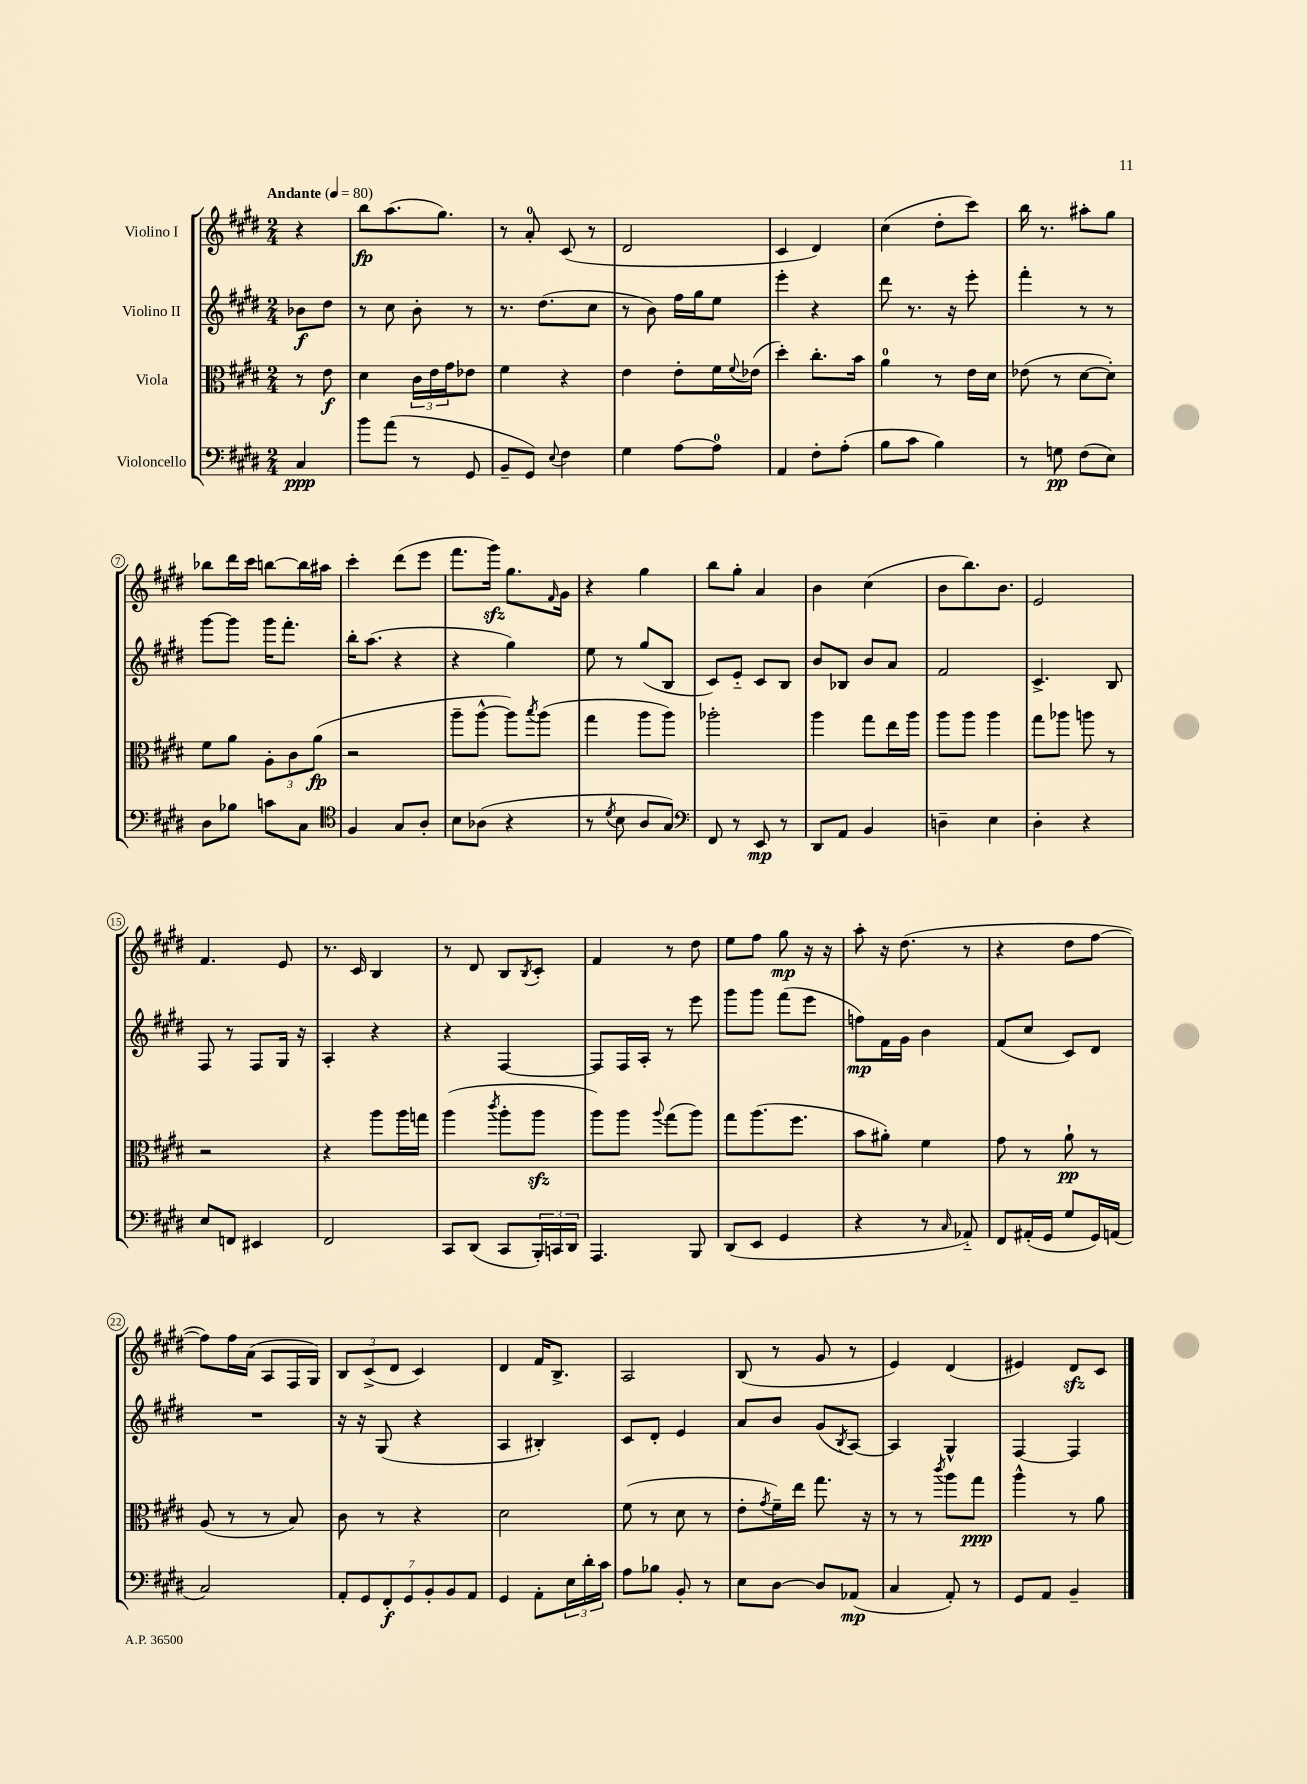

**kern	**dynam	**kern	**dynam	**kern	**dynam	**kern	**dynam
*part4	*part4	*part3	*part3	*part2	*part2	*part1	*part1
*staff4	*staff4	*staff3	*staff3	*staff2	*staff2	*staff1	*staff1
*I"Violoncello	*	*I"Viola	*	*I"Violino II	*	*I"Violino I	*
*clefF4	*	*clefC3	*	*clefG2	*	*clefG2	*
*k[f#c#g#d#]	*	*k[f#c#g#d#]	*	*k[f#c#g#d#]	*	*k[f#c#g#d#]	*
*M2/4	*	*M2/4	*	*M2/4	*	*M2/4	*
*MM80	*	*MM80	*	*MM80	*	*MM80	*
=	=	=	=	=	=	=	=
!	!	!	!	!	!	!LO:TX:a:B:t=Andante	!
4C#/	ppp	8r	.	8b-X\L	f	4r	.
.	.	8e\	f	8dd#\J	.	.	.
=1	=1	=1	=1	=1	=1	=1	=1
8b\L	.	4d#\	.	8r	.	8bb\L	fp
(8a\J	.	.	.	8cc#\	.	(8.aa\	.
8r	.	24c#\LL	.	8b'\	.	.	.
.	.	24e\	.	.	.	.	.
.	.	.	.	.	.	8.gg#\J)	.
.	.	24g#\J	.	.	.	.	.
8GG#/	.	8e-X\J	.	8r	.	.	.
=2	=2	=2	=2	=2	=2	=2	=2
8BB~/L	.	4f#\	.	8.r	.	8r	.
8GG#/J)	.	.	.	.	.	8a'/	.
.	.	.	.	(8.dd#\L	.	.	.
8qqE/	.	.	.	.	.	.	.
4F#\	.	4r	.	.	.	(8c#/	.
.	.	.	.	8cc#\J	.	8r	.
=3	=3	=3	=3	=3	=3	=3	=3
4G#\	.	4e\	.	8r	.	2d#/	.
.	.	.	.	8b\)	.	.	.
[8A\L	.	8e'\L	.	16ff#\LL	.	.	.
.	.	.	.	16gg#\J	.	.	.
8A\J]	.	16f#\L	.	8ee\J	.	.	.
.	.	8qqf#/	.	.	.	.	.
.	.	(16e-X\JJ	.	.	.	.	.
=4	=4	=4	=4	=4	=4	=4	=4
4AA/	.	4dd#'\)	.	4eee'\	.	4c#/	.
8F#'\L	.	8.cc#'\L	.	4r	.	4d#/)	.
(8A'\J	.	.	.	.	.	.	.
.	.	16b\Jk	.	.	.	.	.
=5	=5	=5	=5	=5	=5	=5	=5
8B\L	.	4a\	.	8ddd#\	.	(4cc#\	.
8c#\J	.	.	.	8.r	.	.	.
4B\)	.	8r	.	.	.	8dd#'\L	.
.	.	.	.	16r	.	.	.
.	.	16e\LL	.	8eee'\	.	8ccc#\J)	.
.	.	16d#\JJ	.	.	.	.	.
=6	=6	=6	=6	=6	=6	=6	=6
8r	.	(8e-X\	.	4fff#'\	.	16bb\	.
.	.	.	.	.	.	8.r	.
8Gn\	pp	8r	.	.	.	.	.
(8F#\L	.	[8d#\L	.	8r	.	8aa#X'\L	.
8E\J)	.	8d#'\J])	.	8r	.	8gg#\J	.
!!LO:LB:g=z
=7	=7	=7	=7	=7	=7	=7	=7
8D#\L	.	8f#\L	.	[8ggg#\L	.	8bb-X\L	.
8B-X\J	.	8a\J	.	8ggg#\J]	.	16ddd#\L	.
.	.	.	.	.	.	16ccc#\JJ	.
8cn\L	.	12A'\L	.	16ggg#\KL	.	[8bbn\L	.
.	.	.	.	8.fff#'\J	.	.	.
.	.	12c#\	.	.	.	.	.
8C#\J	.	.	.	.	.	16bb\L]	.
.	.	(12a\J	fp	.	.	.	.
.	.	.	.	.	.	16aa#X\JJ	.
=8	=8	=8	=8	=8	=8	=8	=8
*clefC4	*	*	*	*	*	*	*
4F#/	.	2r	.	16bb'\KL	.	4ccc#'\	.
.	.	.	.	(8.aa\J	.	.	.
8G#/L	.	.	.	4r	.	(8ddd#\L	.
8A'/J	.	.	.	.	.	8eee\J	.
=9	=9	=9	=9	=9	=9	=9	=9
8B\L	.	8aa~\L	.	4r	.	8.fff#\L	.
(8A-X\J	.	[8aa^^\J	.	.	.	.	.
.	.	.	.	.	.	16ggg#zz\Jk)	.
4r	.	8aa\L])	.	4gg#\)	.	8.gg#\L	.
.	.	8qbb/	.	.	.	.	.
.	.	(8aa\J	.	.	.	.	.
.	.	.	.	.	.	16qqf#/	.
.	.	.	.	.	.	16g#\Jk	.
=10	=10	=10	=10	=10	=10	=10	=10
8r	.	4gg#\	.	8ee\	.	4r	.
8qd#/	.	.	.	.	.	.	.
8B\	.	.	.	8r	.	.	.
8A/L	.	8aa\L	.	(8gg#/L	.	4gg#\	.
8G#/J)	.	8aa\J)	.	8B/J	.	.	.
=11	=11	=11	=11	=11	=11	=11	=11
*clefF4	*	*	*	*	*	*	*
8FF#/	.	2aa-X'\	.	8c#/L)	.	8bb\L	.
8r	.	.	.	8e/J	.	8gg#'\J	.
8EE/	mp	.	.	8c#/L	.	4a/	.
8r	.	.	.	8B/J	.	.	.
=12	=12	=12	=12	=12	=12	=12	=12
8DD#/L	.	4aa\	.	8b/L	.	4b\	.
8AA/J	.	.	.	8B-X/J	.	.	.
4BB/	.	8gg#\L	.	8b/L	.	(4cc#\	.
.	.	16ee\L	.	8a/J	.	.	.
.	.	16aa\JJ	.	.	.	.	.
=13	=13	=13	=13	=13	=13	=13	=13
4Dn~\	.	8aa\L	.	2f#/	.	8b\L	.
.	.	8aa\J	.	.	.	8.bb\)	.
4E\	.	4aa\	.	.	.	.	.
.	.	.	.	.	.	8.b\J	.
=14	=14	=14	=14	=14	=14	=14	=14
4D#'\	.	8gg#\L	.	4.c#^/	.	2e/	.
.	.	8aa-X\J	.	.	.	.	.
4r	.	8aan\	.	.	.	.	.
.	.	8r	.	8B/	.	.	.
!!LO:LB:g=z
=15	=15	=15	=15	=15	=15	=15	=15
8E/L	.	2r	.	8F#/	.	4.f#/	.
8FFn/J	.	.	.	8r	.	.	.
4EE#X/	.	.	.	8F#/L	.	.	.
.	.	.	.	16G#/Jk	.	8e/	.
.	.	.	.	16r	.	.	.
=16	=16	=16	=16	=16	=16	=16	=16
2FF#/	.	4r	.	4A'/	.	8.r	.
.	.	.	.	.	.	16c#/	.
.	.	8aa\L	.	4r	.	4B/	.
.	.	16aa\L	.	.	.	.	.
.	.	16ggn\JJ	.	.	.	.	.
=17	=17	=17	=17	=17	=17	=17	=17
8CC#/L	.	(4aa\	.	4r	.	8r	.
(8DD#/J	.	.	.	.	.	8d#/	.
.	.	8qccc#/	.	.	.	.	.
8CC#/L	.	8aa'\L	.	[4F#/	.	8B/L	.
.	.	.	.	.	.	8qB/	.
24BBB'/L)	.	8aazz\J	.	.	.	8c#'/J	.
24CCn/	.	.	.	.	.	.	.
24DD#/JJ	.	.	.	.	.	.	.
=18	=18	=18	=18	=18	=18	=18	=18
4.AAA/	.	8aa\L)	.	8F#/L]	.	4f#/	.
.	.	8aa\J	.	16F#/L	.	.	.
.	.	.	.	16A'/JJ	.	.	.
.	.	8qqaa/	.	.	.	.	.
.	.	(8gg#\L	.	8r	.	8r	.
8BBB/	.	8aa\J)	.	8eee\	.	8dd#\	.
=19	=19	=19	=19	=19	=19	=19	=19
(8DD#/L	.	8gg#\L	.	8ggg#\L	.	8ee\L	.
8EE/J	.	(8.aa\	.	8ggg#\J	.	8ff#\J	.
4GG#/	.	.	.	(8fff#\L	.	8gg#\	mp
.	.	8.ff#\J	.	.	.	.	.
.	.	.	.	8eee\J	.	16r	.
.	.	.	.	.	.	16r	.
=20	=20	=20	=20	=20	=20	=20	=20
4r	.	8b\L	.	8ffn\L)	mp	8aa'\	.
.	.	8a#X'\J)	.	16f#\L	.	16r	.
.	.	.	.	16g#\JJ	.	(8.dd#\	.
8r	.	4f#\	.	4b\	.	.	.
16qqC#/	.	.	.	.	.	.	.
8AA-X/)	.	.	.	.	.	8r	.
=21	=21	=21	=21	=21	=21	=21	=21
8FF#/L	.	8g#\	.	(8f#/L	.	4r	.
(16AA#X'/L	.	8r	.	8cc#/J	.	.	.
16GG#/JJ	.	.	.	.	.	.	.
8G#/L	.	8a`\	pp	8c#/L)	.	8dd#\L	.
16GG#/L)	.	8r	.	8d#/J	.	[8ff#\J	.
(16AAn/JJ	.	.	.	.	.	.	.
!!LO:LB:g=z
=22	=22	=22	=22	=22	=22	=22	=22
2C#/)	.	(8A/	.	2r	.	8ff#\L])	.
.	.	8r	.	.	.	16ff#\L	.
.	.	.	.	.	.	(16a\JJ	.
.	.	8r	.	.	.	8A/L	.
.	.	8B/)	.	.	.	16F#/L	.
.	.	.	.	.	.	16G#/JJ)	.
=23	=23	=23	=23	=23	=23	=23	=23
14AA'/L	.	8c#\	.	16r	.	12B/L	.
.	.	.	.	16r	.	.	.
14GG#/	.	.	.	.	.	.	.
.	.	.	.	.	.	(12c#^/	.
.	.	8r	.	(8G#/	.	.	.
14FF#'/	f	.	.	.	.	.	.
.	.	.	.	.	.	12d#/J	.
14GG#/	.	.	.	.	.	.	.
.	.	4r	.	4r	.	4c#/)	.
14BB'/	.	.	.	.	.	.	.
14BB/	.	.	.	.	.	.	.
14AA/J	.	.	.	.	.	.	.
=24	=24	=24	=24	=24	=24	=24	=24
4GG#/	.	2d#\	.	4A/	.	4d#/	.
8AA'\L	.	.	.	4B#X'/)	.	16f#/KL	.
.	.	.	.	.	.	8.B^/J	.
24E\L	.	.	.	.	.	.	.
24d#'\	.	.	.	.	.	.	.
24c#\JJ	.	.	.	.	.	.	.
=25	=25	=25	=25	=25	=25	=25	=25
8A\L	.	(8f#\	.	8c#/L	.	2A/	.
8B-X\J	.	8r	.	8d#'/J	.	.	.
8BB'/	.	8d#\	.	4e/	.	.	.
8r	.	8r	.	.	.	.	.
=26	=26	=26	=26	=26	=26	=26	=26
8E\L	.	8e'\L	.	8a/L	.	(8B/	.
.	.	8qg#/	.	.	.	.	.
[8D#\J	.	16f#~\L)	.	8b/J	.	8r	.
.	.	16ee\JJ	.	.	.	.	.
8D#/L]	.	8.gg#\	.	(8g#/L	.	8g#/	.
.	.	.	.	8qB/	.	.	.
(8AA-X/J	mp	.	.	[8A/J)	.	8r	.
.	.	16r	.	.	.	.	.
=27	=27	=27	=27	=27	=27	=27	=27
4C#/	.	8r	.	4A/]	.	4e/)	.
.	.	8r	.	.	.	.	.
.	.	8qccc#/	.	.	.	.	.
8AA'/)	.	8aa\L	.	4G#^^/	.	(4d#/	.
8r	.	8gg#\J	ppp	.	.	.	.
=28	=28	=28	=28	=28	=28	=28	=28
8GG#/L	.	4aa^^\	.	[4F#/	.	4e#X/)	.
8AA/J	.	.	.	.	.	.	.
4BB~/	.	8r	.	4F#/]	.	8d#zz/L	.
.	.	8a\	.	.	.	8c#/J	.
==	==	==	==	==	==	==	==
*-	*-	*-	*-	*-	*-	*-	*-
